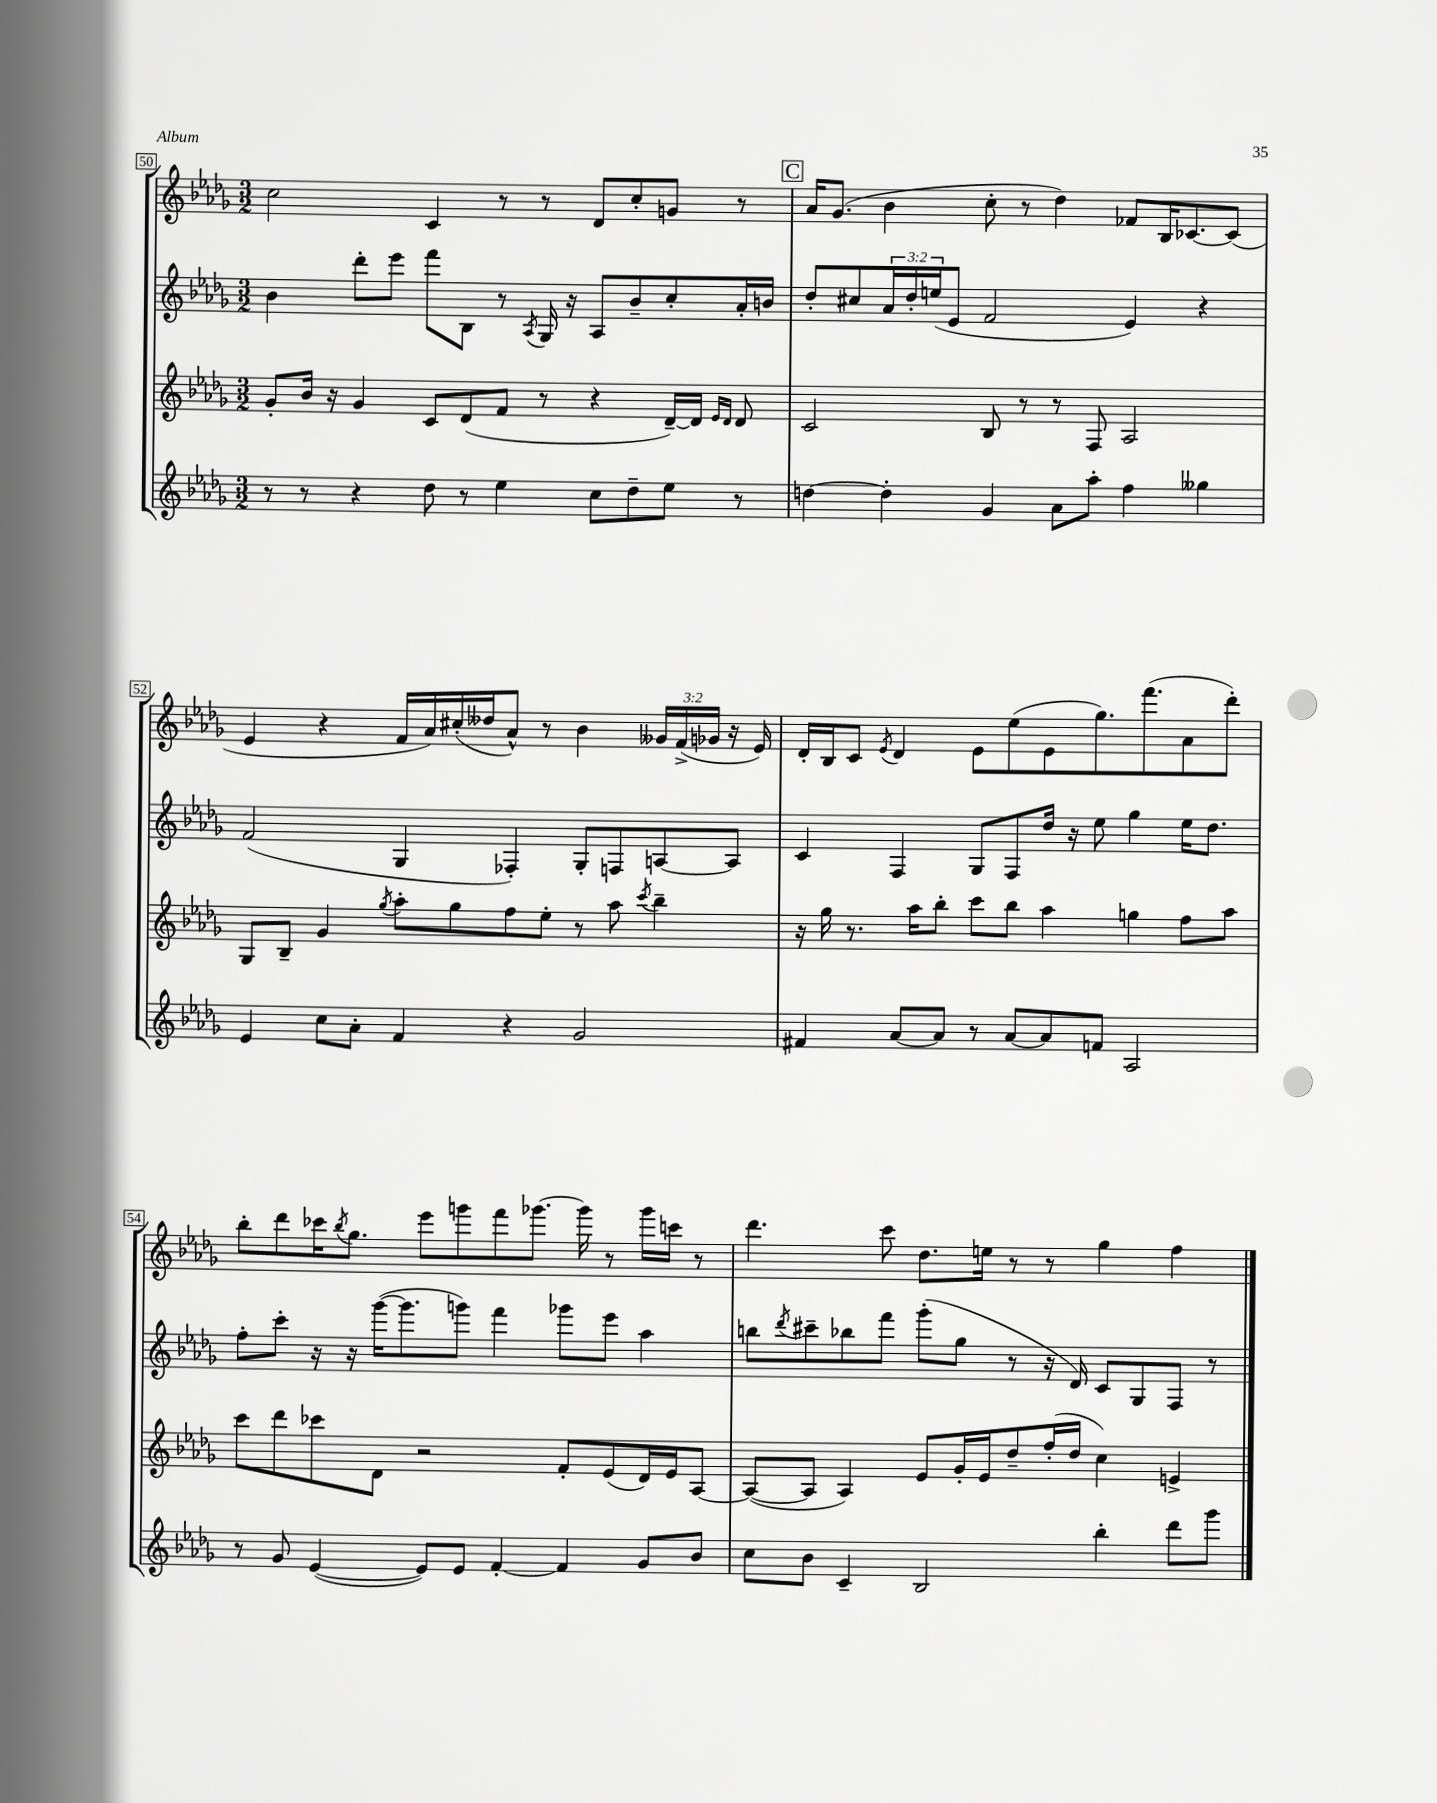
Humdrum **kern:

**kern	**kern	**kern	**kern
*staff4	*staff3	*staff2	*staff1
*clefG2	*clefG2	*clefG2	*clefG2
*k[b-e-a-d-g-]	*k[b-e-a-d-g-]	*k[b-e-a-d-g-]	*k[b-e-a-d-g-]
*M3/2	*M3/2	*M3/2	*M3/2
8r	8g-'/L	4b-\	2cc\
8r	16b-/Jk	.	.
.	16r	.	.
4r	4g-/	8ddd-'\L	.
.	.	8eee-\J	.
8dd-\	8c/L	8fff\L	4c/
8r	(8d-/	8B-\J	.
4ee-\	8f/J	8r	8r
.	.	8qA-/	.
.	8r	16G-/	8r
.	.	16r	.
8cc\L	4r	8A-/L	8d-/L
8dd-~\	.	8b-~/	8cc'/
8ee-\J	[16d-~/LL)	8cc'/	8g/J
.	16d-/]JJ	.	.
.	16qqe-/LL	.	.
.	16qqd-/JJ	.	.
8r	8d-/	16a-'/L	8r
.	.	16b/JJ	.
=	=	=	=
[4dd\	2c/	8dd-'/L	16a-/LK
.	.	.	(8.g-/J
.	.	8cc#/	.
4dd'\]	.	24a-/L	4b-\
.	.	24dd-'/	.
.	.	(24ee/J	.
.	.	8e-/J	.
4g-/	8B-/	2f/	8cc'\
.	8r	.	8r
8a-\L	8r	.	4dd-\)
8aa-'\J	8F/	.	.
4ff\	2A-/	4e-/)	8f-/L
.	.	.	16B-/K
.	.	.	[8.c-/
4gg--\	.	4r	.
.	.	.	(8c-/]J
=	=	=	=
4e-/	8G-/L	(2f/	4e-/
.	8B-~/J	.	.
8cc\L	4g-/	.	4r
8a-'\J	.	.	.
.	8qgg-/	.	.
4f/	8aa-'\L	4G-/	16f/LL
.	.	.	16a-/)
.	8gg-\	.	(16cc#'/
.	.	.	16dd--/J
4r	8ff\	4F-'/)	8a-^^/J)
.	8ee-'\J	.	8r
2g-/	8r	8G-'/L	4b-\
.	8aa-\	8F/	.
.	8qccc/	.	.
.	4bb-~\	[8A/	24g--/LL
.	.	.	(24f^/
.	.	.	24g-/JJ
.	.	8A/]J	16r
.	.	.	16e-/)
=	=	=	=
4f#/	16r	4c/	16d-'/LL
.	16gg-\	.	16B-/J
.	8.r	.	8c/J
.	.	.	8qe-/
[8a-/L	.	4F/	4d-/
.	16aa-\LK	.	.
8a-/]J	8bb-'\J	.	.
8r	8ccc\L	8G-/L	8e-\L
[8a-/L	8bb-\J	8F/	(8ee-\
8a-/]	4aa-\	16dd-/Jk	8e-\
.	.	16r	.
8f/J	.	8ee-\	8.gg-\)
2A-/	4gg\	4gg-\	.
.	.	.	(8.fff\
.	8ff\L	16ee-\LK	8a-\
.	.	8.dd-\J	.
.	8aa-\J	.	8ddd-'\J)
=	=	=	=
8r	8ccc\L	8ff'\L	8bb-'\L
8g-/	8ddd-\	8ccc'\J	8ddd-\
([4e-/	8ccc-\	16r	16ccc-\K
.	.	.	8qbb-/
.	.	16r	8.gg-\J
.	8d-\J	([16ggg-\LK	.
.	.	8.ggg-\]	.
8e-/]L)	2r	.	8eee-\L
8e-/J	.	8ggg\J)	8ggg\
[4f'/	.	4fff\	8fff\
.	.	.	[8.ggg-\J
4f/]	8f'/L	8ggg-\L	.
.	.	.	16ggg-\]
.	(8e-/	8eee-\J	8r
8g-/L	16d-/L)	4aa-\	16ggg-\LL
.	16e-/J	.	16ccc\JJ
8b-/J	[8A-/J	.	8r
=	=	=	=
8cc\L	(8A-/_L	8bb\L	4.ddd-\
.	.	8qddd-/	.
8b-\J	8A-/]J	8ccc#~\	.
4c~/	4A-/)	8bb-\	.
.	.	8fff\J	8ccc\
2B-/	8e-/L	(8ggg-'\L	8.dd-\L
.	16g-'/L	8gg-\J	.
.	16e-/J	.	16ee\Jk
.	8dd-~/	8r	8r
.	(16ff'/L	16r	8r
.	16dd-/JJ	16d-/)	.
4bb-'\	4cc\)	8c/L	4gg-\
.	.	8G-/	.
8ddd-\L	4e^/	8F/J	4ff\
8ggg-\J	.	8r	.
==	==	==	==
*-	*-	*-	*-
